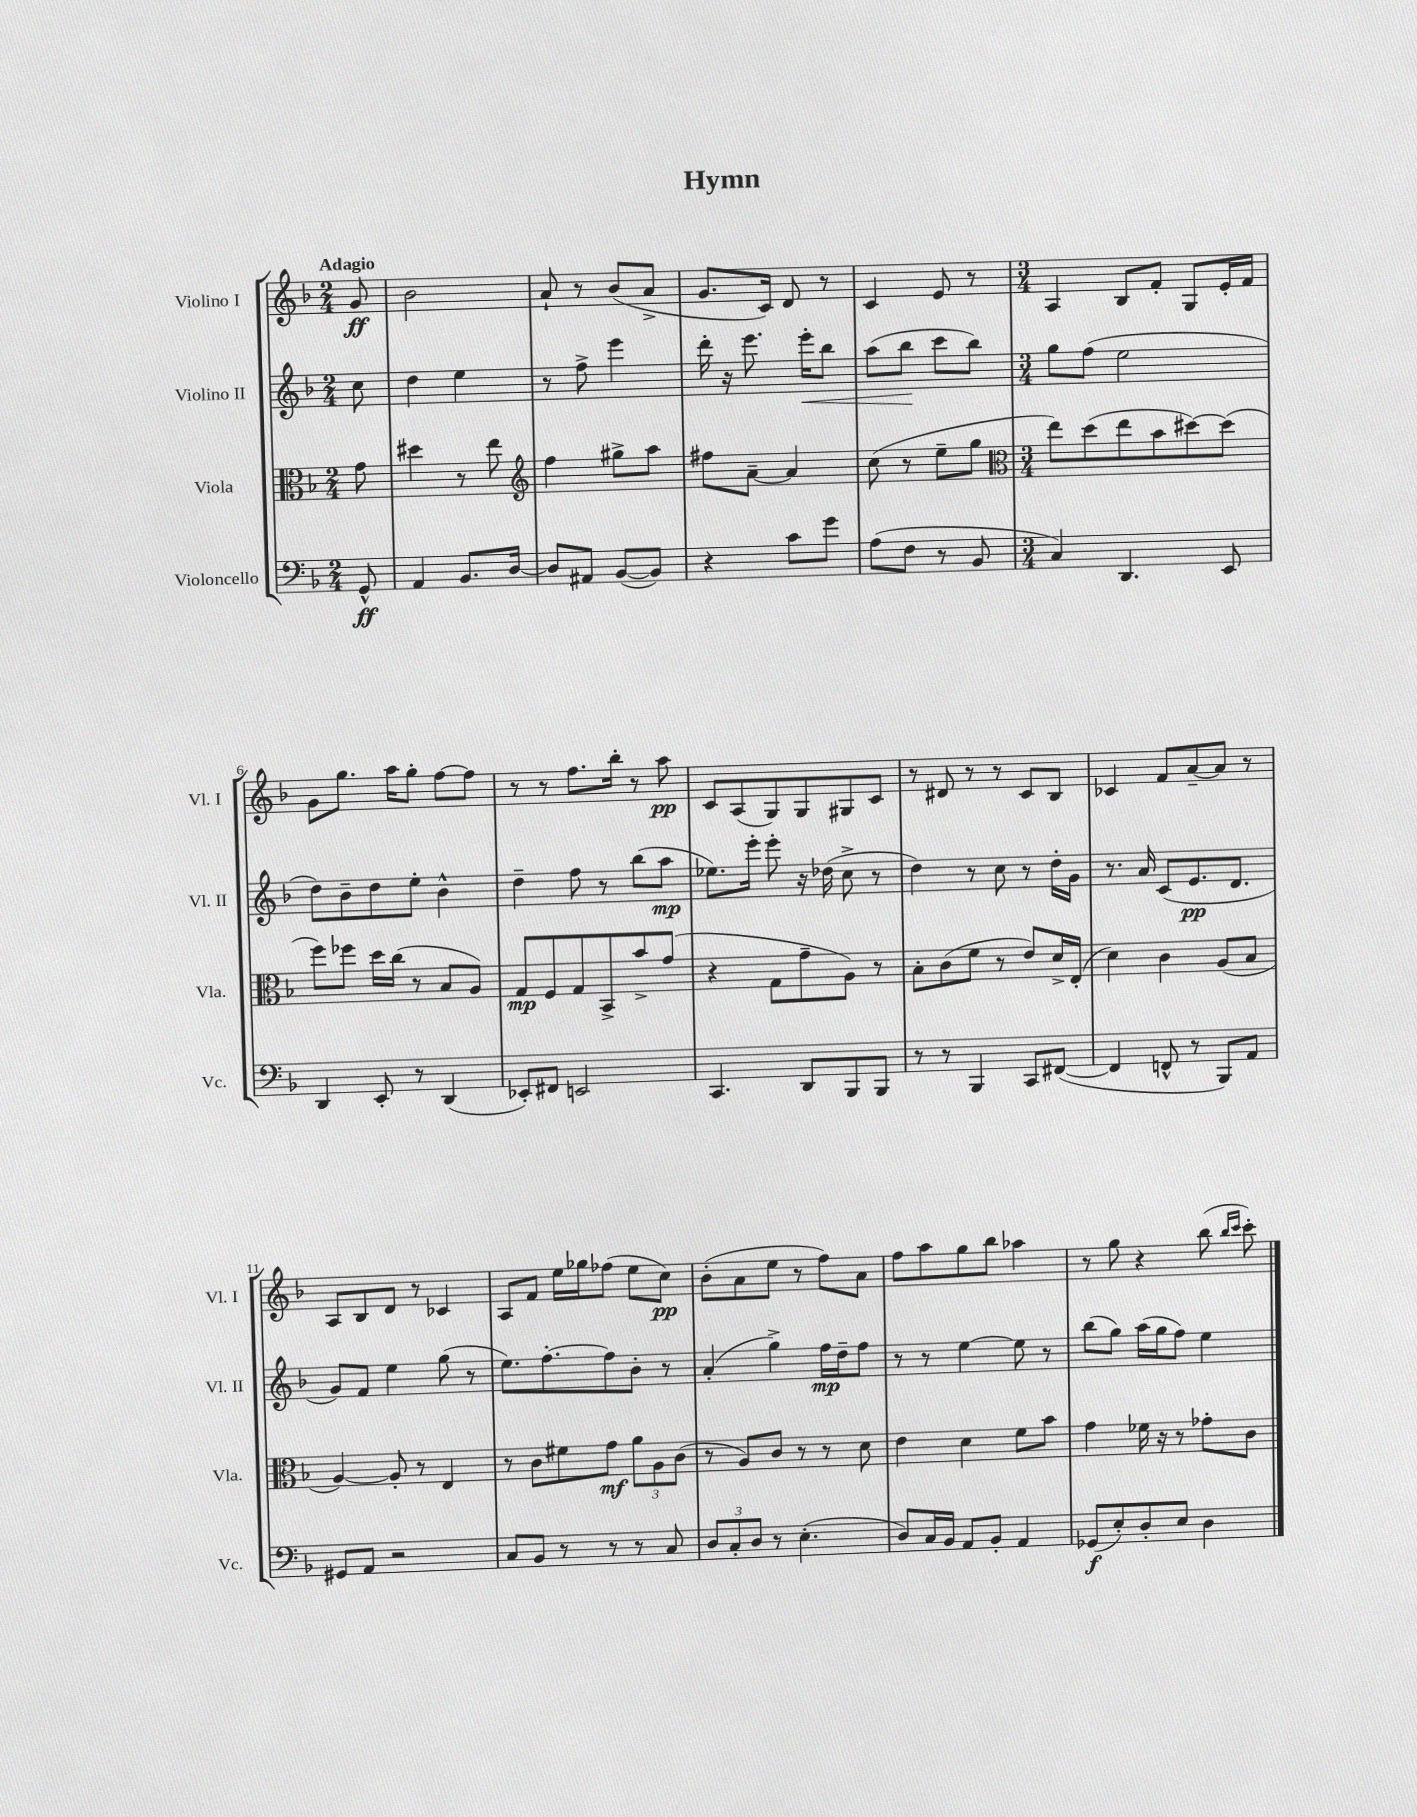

**kern	**dynam	**kern	**dynam	**kern	**dynam	**kern	**dynam
*part4	*part4	*part3	*part3	*part2	*part2	*part1	*part1
*staff4	*staff4	*staff3	*staff3	*staff2	*staff2	*staff1	*staff1
*I"Violoncello	*	*I"Viola	*	*I"Violino II	*	*I"Violino I	*
*I'Vc.	*	*I'Vla.	*	*I'Vl. II	*	*I'Vl. I	*
*clefF4	*	*clefC3	*	*clefG2	*	*clefG2	*
*k[b-]	*	*k[b-]	*	*k[b-]	*	*k[b-]	*
*M2/4	*	*M2/4	*	*M2/4	*	*M2/4	*
=	=	=	=	=	=	=	=
!	!	!	!	!	!	!LO:TX:a:B:t=Adagio	!
8GG^^/	ff	8g\	.	8cc\	.	8g/	ff
=1	=1	=1	=1	=1	=1	=1	=1
4AA/	.	4dd#X\	.	4dd\	.	2b-\	.
8.BB-/L	.	8r	.	4ee\	.	.	.
.	.	8ee\	.	.	.	.	.
[16D/Jk	.	.	.	.	.	.	.
=2	=2	=2	=2	=2	=2	=2	=2
*	*	*clefG2	*	*	*	*	*
8D/L]	.	4ff\	.	8r	.	8a`/	.
8AA#X/J	.	.	.	8ff^\	.	8r	.
([8BB-/L	.	8gg#X^\L	.	4eee\	.	(8b-/L	.
8BB-/J])	.	8aa\J	.	.	.	8a^/J	.
=3	=3	=3	=3	=3	=3	=3	=3
4r	.	8ff#X\L	.	16ddd'\	.	8.g/L	.
.	.	.	.	16r	.	.	.
.	.	[8a~\J	.	8.eee\	.	.	.
.	.	.	.	.	.	16c/Jk)	.
8c\L	.	4a/]	.	.	.	8d/	.
!	!	!	!	!	!LO:HP:b	!	!
.	.	.	.	16eee'\KL	<	.	.
8g\J	.	.	.	8bb-\J	.	8r	.
=4	=4	=4	=4	=4	=4	=4	=4
(8A\L	.	(8cc\	.	(8aa\L	.	4c/	.
8F\J	.	8r	.	8bb-\J	.	.	.
8r	.	8ee~\L	.	8ccc\L	[	8e/	.
8BB-/	.	8gg\J	.	8bb-\J)	.	8r	.
=5	=5	=5	=5	=5	=5	=5	=5
*	*	*clefC3	*	*	*	*	*
*M3/4	*	*M3/4	*	*M3/4	*	*M3/4	*
4C/)	.	8ee\L)	.	8gg\L	.	4A/	.
.	.	(8dd\	.	(8ff\J	.	.	.
4.DD/	.	8ee\	.	2ee\	.	8B-/L	.
.	.	8b-\	.	.	.	8f'/J	.
.	.	[8dd#X\)	.	.	.	8G/L	.
8EE/	.	(8dd#\J]	.	.	.	16e'/L	.
.	.	.	.	.	.	16f/JJ	.
!!LO:LB:g=z
=6	=6	=6	=6	=6	=6	=6	=6
4DD/	.	8ff\L)	.	8dd\L)	.	8g\L	.
.	.	8ff-X\J	.	8b-~\	.	8.gg\J	.
8EE'/	.	16dd\LL	.	8dd\	.	.	.
.	.	(16cc\JJ	.	.	.	16aa\KL	.
8r	.	8r	.	8ee'\J	.	8gg'\J	.
(4DD/	.	8B-/L	.	4b-^^\	.	[8ff\L	.
.	.	8A/J)	.	.	.	8ff\J]	.
=7	=7	=7	=7	=7	=7	=7	=7
8EE-X'/L)	.	8G/L	mp	4dd~\	.	8r	.
8FF#X/J	.	8F/	.	.	.	8r	.
2EEn/	.	8G/	.	8ff\	.	8.ff\L	.
.	.	8BB-^/	.	8r	.	.	.
.	.	.	.	.	.	16bb-'\Jk	.
.	.	8b-^/	.	(8bb-\L	.	8r	.
.	.	(8g/J	.	8aa\J	mp	8aa\	pp
=8	=8	=8	=8	=8	=8	=8	=8
4.CC/	.	4r	.	8.ee-X\L)	.	8c/L	.
.	.	.	.	.	.	(8A/	.
.	.	.	.	16eee'\Jk	.	.	.
.	.	8G\L	.	8eee'\	.	8G/)	.
8DD/L	.	8g~\	.	16r	.	8G/	.
.	.	.	.	(16dd-X\	.	.	.
8BBB-/	.	8A\J)	.	8cc^\	.	8G#X/	.
8BBB-/J	.	8r	.	8r	.	8c/J	.
=9	=9	=9	=9	=9	=9	=9	=9
8r	.	8B-'\L	.	4dd\)	.	8r	.
8r	.	(8c\	.	.	.	8d#X/	.
4BBB-/	.	8f\J	.	8r	.	8r	.
.	.	8r	.	8cc\	.	8r	.
8CC/L	.	8e/L)	.	8r	.	8c/L	.
([8FF#X/J	.	16d^/L	.	16dd'\LL	.	8B-/J	.
.	.	(16E'/JJ	.	16g\JJ	.	.	.
=10	=10	=10	=10	=10	=10	=10	=10
4FF#/]	.	4d\)	.	8.r	.	4c-X/	.
.	.	.	.	16a/	.	.	.
8FFn^^/	.	4c\	.	(8c/L	.	8f/L	.
8r	.	.	.	8.e/	pp	[8a~/	.
8BBB-/L)	.	(8A/L	.	.	.	8a/J]	.
.	.	.	.	8.d/J	.	.	.
8AA/J	.	8B-/J	.	.	.	8r	.
!!LO:LB:g=z
=11	=11	=11	=11	=11	=11	=11	=11
8GG#X/L	.	[4A/)	.	8g/L)	.	8A/L	.
8AA/J	.	.	.	8f/J	.	8B-/	.
2r	.	8A'/]	.	4ee\	.	8d/J	.
.	.	8r	.	.	.	8r	.
.	.	4E/	.	(8gg\	.	4c-X/	.
.	.	.	.	8r	.	.	.
=12	=12	=12	=12	=12	=12	=12	=12
8C/L	.	8r	.	8.ee\L)	.	8A/L	.
8BB-/J	.	8c\L	.	.	.	8f/J	.
.	.	.	.	[8.ff'\	.	.	.
8r	.	8f#X\	.	.	.	16ee\LL	.
.	.	.	.	.	.	16gg-X\J	.
8r	.	8g\J	mf	8ff\]	.	(8ff-X\J	.
8r	.	12a\L	.	8b-'\J	.	8ee\L	.
.	.	12A\	.	.	.	.	.
8C/	.	.	.	8r	.	8cc\J)	pp
.	.	(12c\J	.	.	.	.	.
=13	=13	=13	=13	=13	=13	=13	=13
12D/L	.	8r	.	(4a'/	.	(8b-'\L	.
12C'/	.	.	.	.	.	.	.
.	.	8A/L)	.	.	.	8a\	.
12D/J	.	.	.	.	.	.	.
8r	.	8c/J	.	4gg^\)	.	8ee\J	.
(4.E'\	.	8r	.	.	.	8r	.
.	.	8r	.	16ff\LL	mp	8ff\L)	.
.	.	.	.	16dd~\J	.	.	.
.	.	8d\	.	8ff\J	.	8a\J	.
=14	=14	=14	=14	=14	=14	=14	=14
8D/L)	.	4e\	.	8r	.	8ff\L	.
16C/L	.	.	.	8r	.	8aa\	.
16BB-/JJ	.	.	.	.	.	.	.
8AA/L	.	4d\	.	[4ee\	.	8gg\	.
8BB-'/J	.	.	.	.	.	8bb-\J	.
4AA/	.	8f\L	.	8ee\]	.	4aa-X\	.
.	.	8b-\J	.	8r	.	.	.
=15	=15	=15	=15	=15	=15	=15	=15
(8GG-X/L	f	4g\	.	(8bb-\L	.	8r	.
8E'/)	.	.	.	8gg\J)	.	8gg\	.
8D'/	.	16f-X\	.	(16aa\LL	.	4r	.
.	.	16r	.	16gg\J	.	.	.
8E/J	.	8r	.	8ff\J)	.	.	.
4D\	.	8g-X'\L	.	4ee\	.	(8bb-\	.
.	.	.	.	.	.	16qqbb-/LL	.
.	.	.	.	.	.	16qqccc/JJ	.
.	.	8c\J	.	.	.	8ccc'\)	.
==	==	==	==	==	==	==	==
*-	*-	*-	*-	*-	*-	*-	*-
